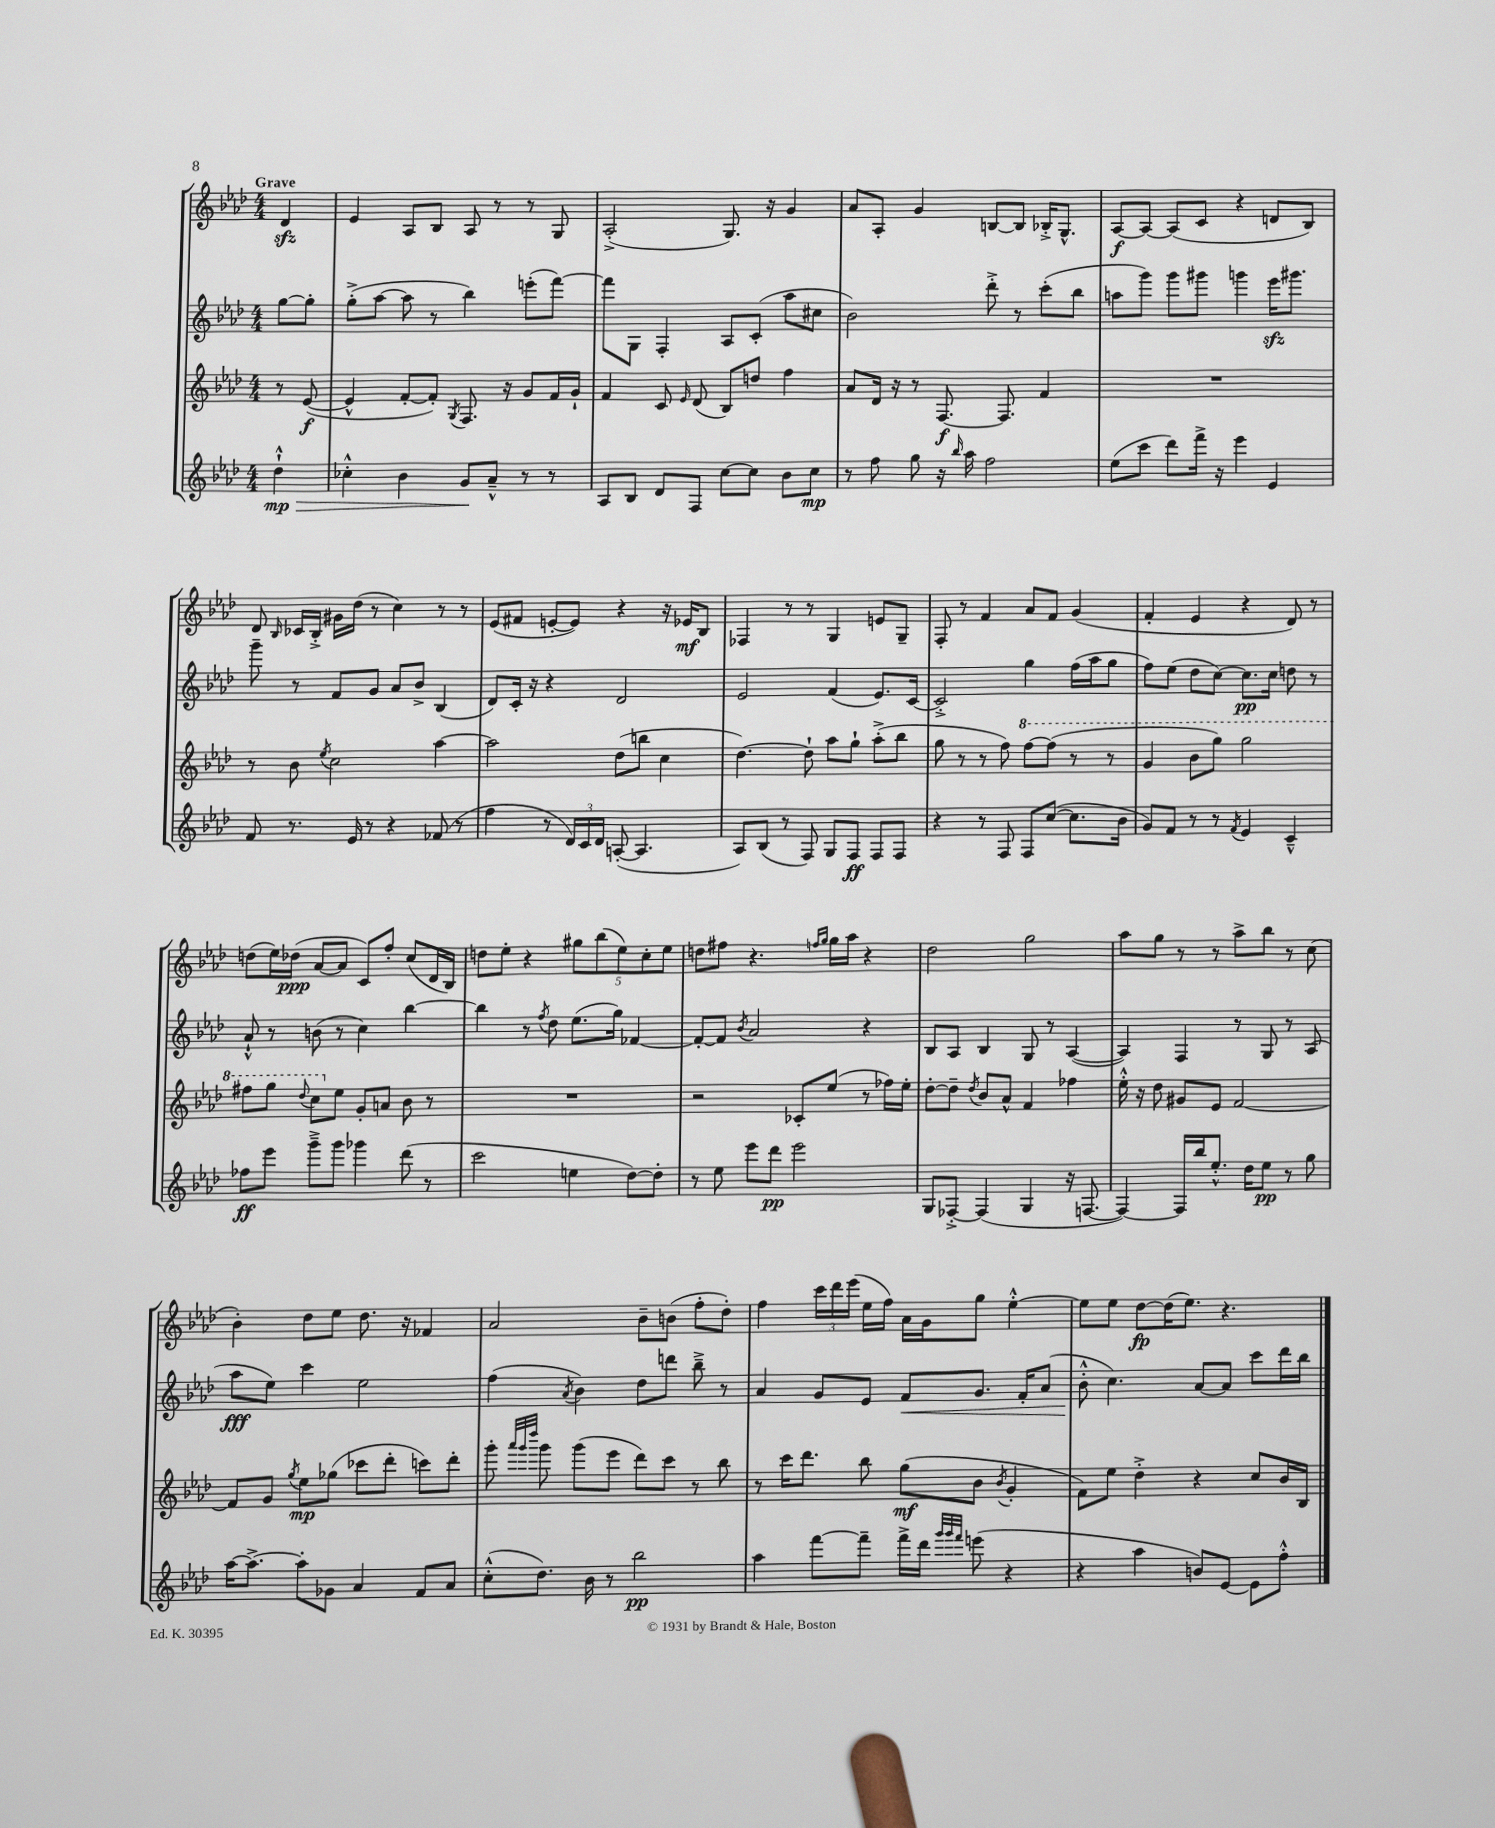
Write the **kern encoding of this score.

**kern	**kern	**kern	**kern
*staff4	*staff3	*staff2	*staff1
*clefG2	*clefG2	*clefG2	*clefG2
*k[b-e-a-d-]	*k[b-e-a-d-]	*k[b-e-a-d-]	*k[b-e-a-d-]
*M4/4	*M4/4	*M4/4	*M4/4
4dd-`^^\	8r	[8gg\L	4d-/
.	([8e-/	8gg'\]J	.
=	=	=	=
4cc-'^^\	4e-^^/]	(8gg'^\L	4e-/
.	.	[8aa-\J	.
4b-\	[8f'/L	8aa-\]	8A-/L
.	8f'/]J)	8r	8B-/J
.	8qG/	.	.
8g/L	8.F/	4bb-\)	8A-/
8a-~^^/J	.	.	8r
.	16r	.	.
8r	8g/L	(8eee'\L	8r
8r	16f/L	[8fff\J)	8G/
.	16g`/JJ	.	.
=	=	=	=
8A-/L	4f/	8fff\]L	(2A-'^/
8B-/J	.	8G\J	.
8d-/L	8c/	4F'/	.
.	16qqe-/	.	.
8F/J	(8d-/	.	.
[8cc\L	8B-/L)	8A-/L	8.G/)
8cc\]J	8dd/J	(8c'/J	.
.	.	.	16r
8b-\L	4ff\	8aa-\L	4g/
8cc\J	.	8cc#\J	.
=	=	=	=
8r	8a-/L	2b-\)	8a-/L
8ff\	16d-/Jk	.	8A-'/J
.	16r	.	.
8gg\	8r	.	4g/
16r	[8.F/	.	.
16qqbb-/	.	.	.
16aa-\	.	.	.
2ff\	.	8ddd-'^\	[8B/L
.	8.F/]	.	.
.	.	8r	8B/]J
.	4f/	(8ccc'\L	16B-'^/LK
.	.	.	8.G^^/J
.	.	8bb-\J	.
=	=	=	=
(8ee-\L	1r	8aa\L	[8A-/L
8ccc\J	.	8ggg\J)	8A-/_J
8ddd-\L)	.	8ggg\L	(8A-/]L
16fff^\Jk	.	8ggg#\J	8c/J
16r	.	.	.
4eee-\	.	4ggg\	4r
4e-/	.	16eee-\LK	8d/L
.	.	8.ggg#\J	.
.	.	.	8B-/J)
=	=	=	=
8f/	8r	8ggg~\	8d-/
.	.	.	16qqB-/
8.r	8b-\	8r	16c-/LL
.	.	.	16B-'^/JJ
.	8qee-/	.	.
.	2cc\	8f/L	16g#\LL
16e-/	.	.	(16dd-\JJ
8r	.	8g/J	8r
4r	.	8a-/L	4cc\)
.	.	8b-^/J	.
(8f-/	[4aa-\	(4B-/	8r
8r	.	.	8r
=	=	=	=
4ff\	2aa-\]	8d-/L)	(8e-/L
.	.	16c'/Jk	8f#/J
.	.	16r	.
8r	.	4r	[8e'/L
24d-/LL)	.	.	8e/]J)
24c/	.	.	.
24d-/JJ	.	.	.
([8A'/	(8dd-\L	2d-/	4r
4.A/]	8bb\J	.	.
.	4cc\	.	16r
.	.	.	16e-/LK
.	.	.	8B-/J
=	=	=	=
8A-/L)	[4.dd-\)	2e-/	4F-/
(8B-/J	.	.	.
8r	.	.	8r
8F/)	8dd-`\]	.	8r
8G/L	8aa-\L	(4f/	4G/
8F/J	8gg`\J	.	.
8F/L	(8aa-'^\L	8.e-/L)	8e/L
8F/J	8bb-\J	.	8G~/J
.	.	[16c/Jk	.
=	=	=	=
4r	8gg\	2c'^/]	8F'/
.	8r	.	8r
8r	8r	.	4f/
8F/	8ff\)	.	.
8F/L	[8fff\L	4gg\	8a-/L
([8cc/J	(8fff\]J	.	8f/J
8.cc\]L	8r	(16ff\LL	(4g/
.	.	16aa-\J	.
.	8r	8gg\J	.
16b-\Jk	.	.	.
=	=	=	=
8g/L)	4gg/	8ff\L)	4f'/
8f/J	.	(8ee-\J	.
8r	8bb-\L	8dd-\L	4e-/
8r	8ggg\J)	[8cc\J)	.
8qf/	.	.	.
4e-/	2ggg\	8.cc\]L	4r
.	.	16cc\Jk	.
4c~^^/	.	8dd\	8d-/)
.	.	8r	8r
=	=	=	=
8ff-\L	8fff#\L	8a-`^^/	(8dd\L
8eee-\J	8ggg\J	8r	16ee-\L)
.	.	.	(16dd-\JJ
.	8qqddd-/	.	.
8ggg~^\L	8ccc\L	(8b\	[8a-/L
8ggg\J	8ee-\J	8r	8a-/]J
4ggg-\	8g'/L	4cc\)	8c/L)
.	8a/J	.	8ff'/J
(8ddd-\	8b-\	[4bb-\	(8cc/L
8r	8r	.	16d-/L
.	.	.	16B-/JJ)
=	=	=	=
2ccc\	1r	4bb-\]	8dd\L
.	.	.	8ee-'\J
.	.	8r	4r
.	.	8qff/	.
.	.	8dd-\	.
4ee\	.	(8.ee-\L	10gg#\L
.	.	.	(10bb-\
.	.	16gg\Jk)	.
.	.	.	10ee-\)
[8dd-\L)	.	[4f-/	.
.	.	.	10cc'\
8dd-'\]J	.	.	.
.	.	.	10ee-\J
=	=	=	=
8r	2r	8f-'/_L	8dd\L
8ee-\	.	8f-/]J	8ff#\J
.	.	8qb-/	.
8eee-\L	.	2a-/	4.r
8ddd-\J	.	.	.
2eee-\	8c-'/L	.	.
.	.	.	16qqff/LL
.	.	.	16qqgg/JJ
.	(8ee-/J	.	16gg\LL
.	.	.	16aa-\JJ
.	8r	4r	4r
.	16ff-\LL)	.	.
.	16ee-'\JJ	.	.
=	=	=	=
8G/L	[8dd-'\L	8B-/L	2dd-\
[8F-'^/J	8dd-~\]J	8A-/J	.
.	8qdd-/	.	.
(4F-/]	8b-/L	4B-/	.
.	8a-^^/J	.	.
4G/	4f/	8G/	2gg\
.	.	8r	.
16r	4ff-\	([4A-/	.
[8.F/	.	.	.
=	=	=	=
4F/_)	16ee-'^^\	4A-/])	8aa-\L
.	16r	.	.
.	8dd-\	.	8gg\J
16F/]LL	8g#/L	4F/	8r
16bb-/J	.	.	.
8.ee-'^^/J	8e-/J	.	8r
.	[2f/	8r	8aa-^\L
16dd-\LK	.	.	.
8ee-\J	.	8G/	8bb-\J
8r	.	8r	8r
8gg\	.	(8A-/	(8cc\
=	=	=	=
[16aa-\LK	8f/]L	8aa-\L	4b-'\)
8.aa-^\_J	.	.	.
.	8g/J	8ee-\J)	.
.	8qgg/	.	.
8aa-'\]L	8ee-\L	4ccc\	8dd-\L
8g-\J	(8gg-\J	.	8ee-\J
4a-/	8ccc-\L	2ee-\	8.dd-\
.	8ddd-'\J	.	.
.	.	.	16r
8f/L	8ccc\L)	.	4f-/
8a-/J	8ddd-'\J	.	.
=	=	=	=
(8cc'^^\L	8ggg'\	(4ff\	2a-/
.	32qqaaa-/LLL	.	.
.	32qqggg/	.	.
.	32qqdddd-/JJJ	.	.
8.dd-\J)	8ggg\	.	.
.	.	8qa-/	.
.	(8ggg\L	4b-\)	.
16b-\	.	.	.
8r	8eee-\J	.	.
2bb-\	8ddd-\L)	8dd-\L	8b-~\L
.	8ccc\J	8ddd\J	(8b\J
.	8r	8bb-~^\	8ff'\L
.	8bb-\	8r	8dd-'\J)
=	=	=	=
4aa-\	8r	4a-/	4ff\
.	16ccc\LK	.	.
.	8.ddd-\J	.	.
[8fff\L	.	8g/L	24ccc\LL
.	.	.	24ddd-\
.	.	.	(24eee-\JJ
8fff~\]J	8bb-\	8e-/J	16ee-\LL
.	.	.	16ff\JJ)
16fff^\LL	(8gg\L	8f/L	16a-\LL
16ddd-\JJ	.	.	16g\J
32qqggg/LLL	.	.	.
32qqggg/	.	.	.
32qqfff/JJJ	.	.	.
(8eee\	8b-\J	8.g/J	8gg\J
.	8qb-/	.	.
4r	4g'/	.	[4ee-'^^\
.	.	16f'/LK	.
.	.	(8a-/J	.
=	=	=	=
4r	8f\L)	8b-'^^\	8ee-\]L
.	8ee-\J	4.cc\)	8ee-\J
4aa-\	4dd-'^\	.	[8dd-\L
.	.	.	(16dd-\]K
.	.	.	8.ee-\J)
8b/L)	4r	[8a-/L	.
[8e-/J	.	8a-/]J	4.r
8e-\]L	8cc/L	8ccc\L	.
8ff'^^\J	16b-/L	16ddd-\L	.
.	16B-/JJ	16bb-\JJ	.
==	==	==	==
*-	*-	*-	*-
